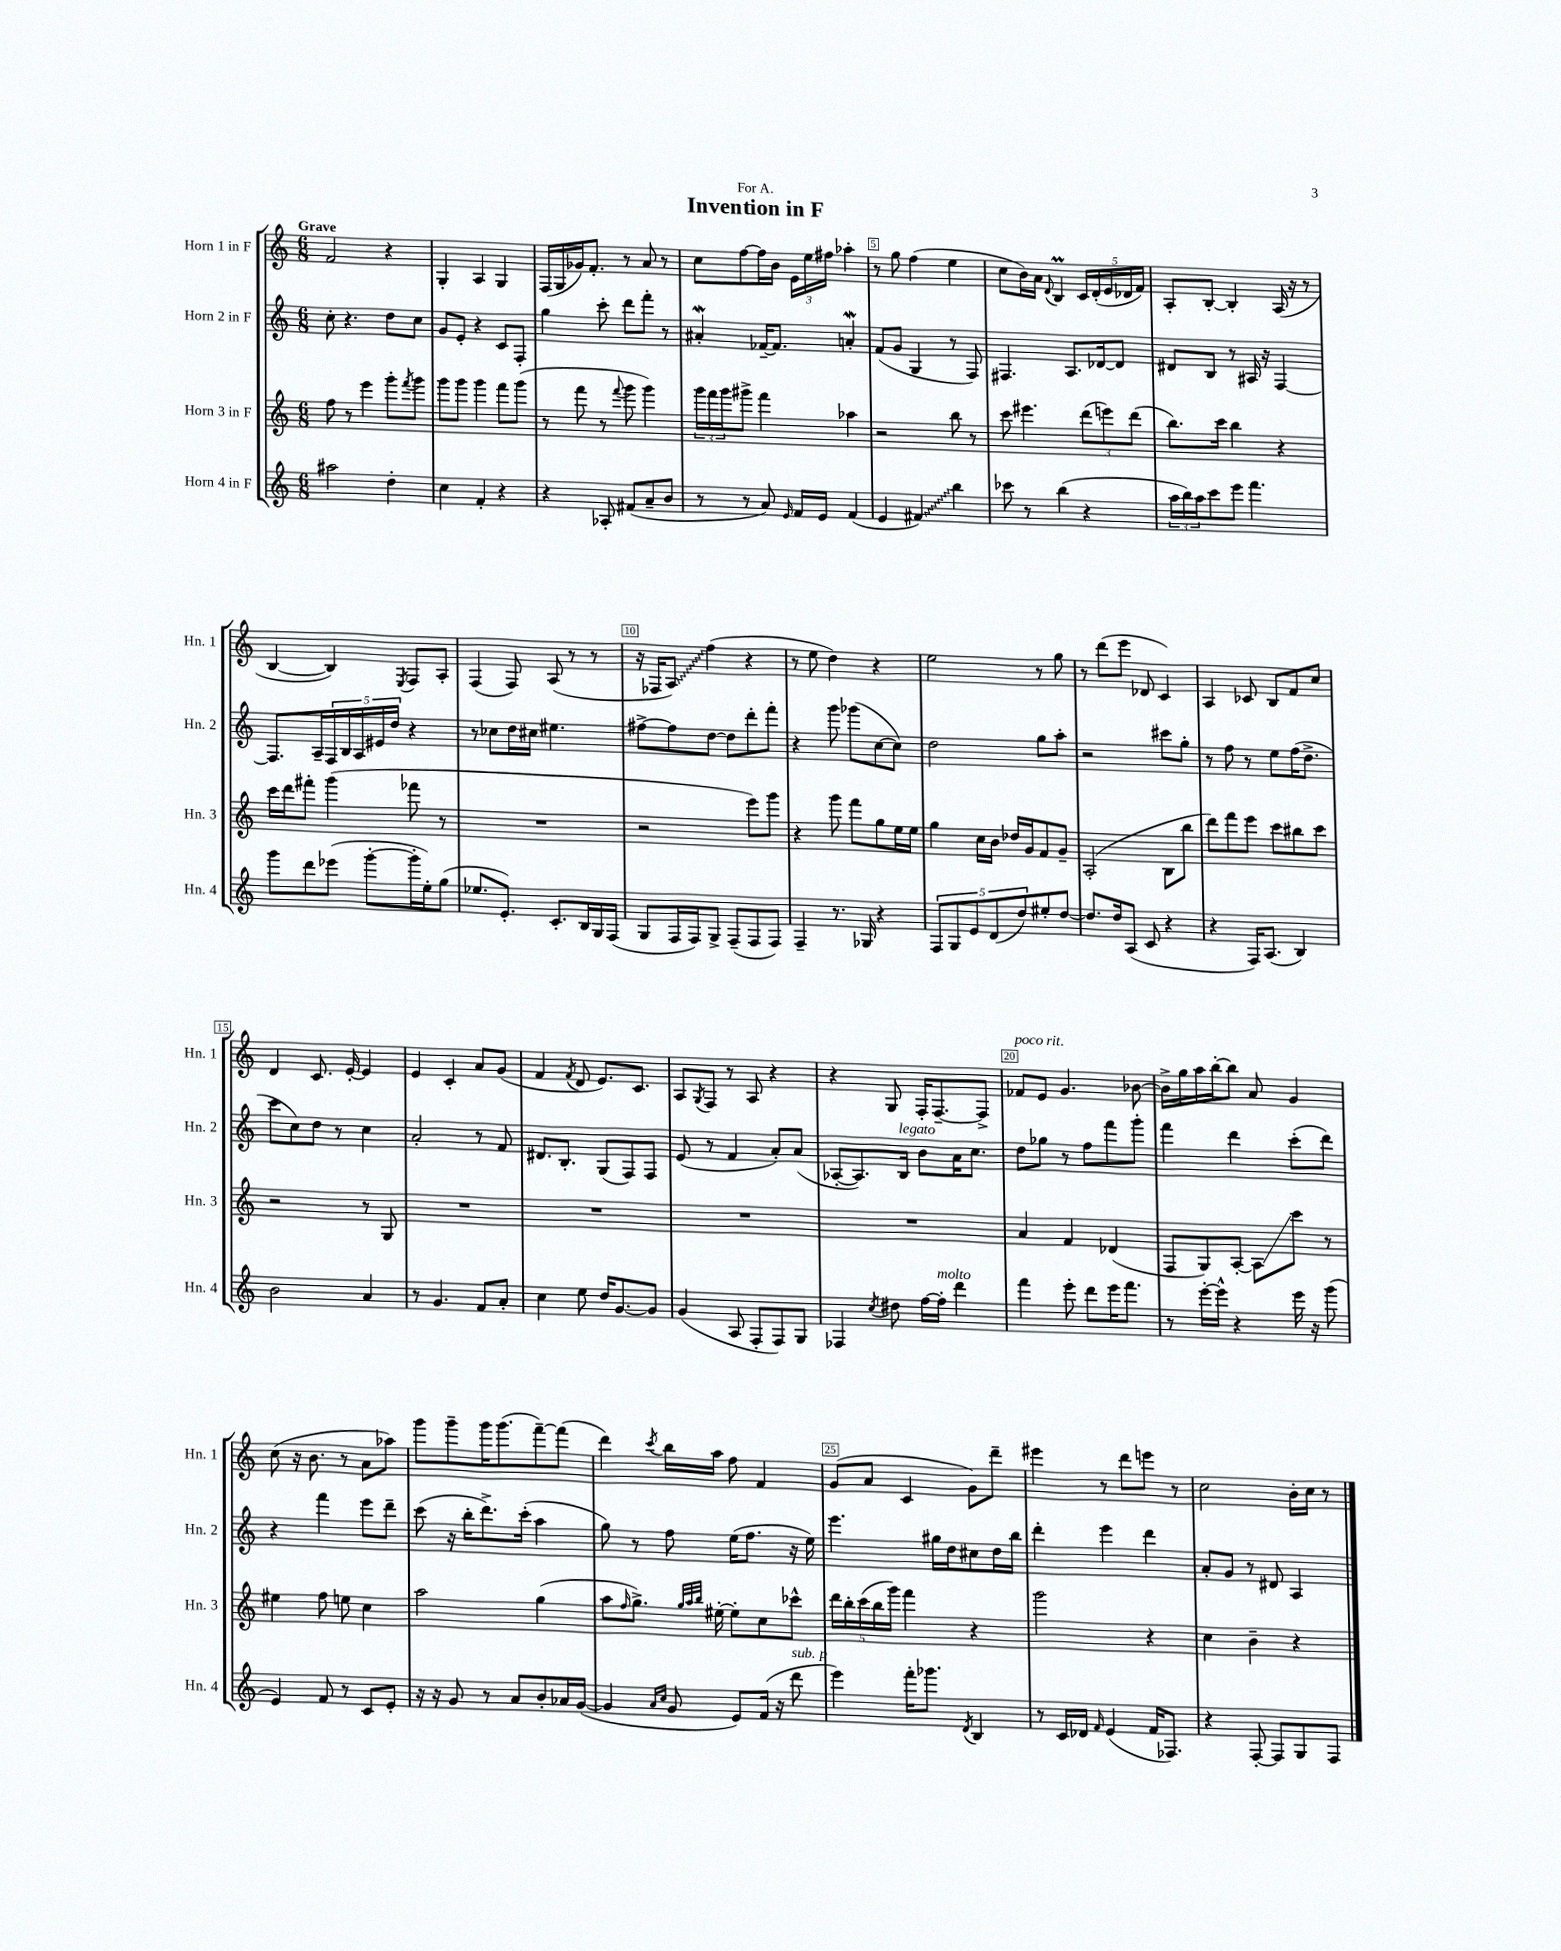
\header { title = "Invention in F" dedication = "For A." }
<<
\new StaffGroup <<
\new Staff = "s0" \with { instrumentName = "Horn 1 in F" shortInstrumentName = "Hn. 1" } {
    \clef treble \key c \major \numericTimeSignature \time 6/8 \tempo "Grave"
    f'2 r4 |
    g4-. a4 g4 |
    f16( g16 ges'16) f'8.-. r8 a'8 r8 |
    c''8 f''8~ f''16 b'16 \tuplet 3/2 { e'16 e''16 fis''16 } aes''4-. |
    r8 g''8 f''4( e''4 |
    c''8 b'16) a'16 \appoggiatura { d'8 } b4\prall \tuplet 5/4 { c'16 d'16-.( e'16 des'16 f'16) } |
    a8-. b8~-. b4-. a16( r16 r8 |
    b4~ b4) \acciaccatura { e8 } f8 a8-. |
    f4( f8) a8( r8 r8 |
    r16 fes16 \once \override Glissando.style = #'zigzag a8\glissando) f''4( r4 |
    r8 e''8 d''4) r4 |
    e''2 r8 g''8 |
    r8 d'''8( e'''8 des'8 c'4) |
    a4 ces'8 b8 f'8 c''8 |
    d'4 c'8. e'16~-. e'4 |
    e'4 c'4-. a'8 g'8( |
    f'4 \acciaccatura { f'8 } d'8 e'8.) c'8. |
    a8 \acciaccatura { g8 } f8 r8 a8 r4 |
    r4 g8 f16-. f8.~-- f8-> |
    fes'8^\markup { \italic "poco rit." } e'8 g'4. bes'8~ |
    bes'16-> g''16 a''16 b''16~-. b''8 a'8 g'4 |
    c''8( r16 b'8. r8 a'8 aes''8) |
    g'''8 g'''8-- g'''16 g'''8.( f'''8~--) f'''8( |
    d'''4) \acciaccatura { c'''8 } b''16 a''16 f''8 f'4 |
    g'8( a'8 c'4 g'8) d'''8-- |
    eis'''4 r8 d'''8 e'''8 r8 |
    c''2 b'16-. c''16 r8 \bar "|." |
}
\new Staff = "s1" \with { instrumentName = "Horn 2 in F" shortInstrumentName = "Hn. 2" } {
    \clef treble \key c \major \numericTimeSignature \time 6/8
    c''8-. r4. d''8 c''8 |
    g'8 e'8-. r4 c'8 f8-. |
    g''4 c'''8-. d'''8 f'''8-. r8 |
    ais'4-.\mordent fes'16~-- fes'8. a'4-.\mordent |
    f'8( g'8 g4 r8 f8) |
    fis4. a8. des'16~ des'8 |
    dis'8 b8 r8 ais16 r16 f4~ |
    f8. a16-- \tuplet 5/4 { f16 b16 a16 eis'16 d''16 } r4 |
    r8 ces''8 d''16 cis''16 eis''4. |
    fis''8~-> fis''8 d''8~ d''8 d'''8-. f'''8-. |
    r4 g'''8 ges'''8( c''8~ c''8) |
    d''2 g''8 a''8-. |
    r2 cis'''8 g''8-. |
    r8 f''8 r8 e''8 f''16( d''8.-> |
    c'''8 c''8) d''8 r8 c''4 |
    a'2-. r8 f'8 |
    dis'8. b8.-. g8( f8) f8 |
    e'8( r8 f'4 a'8-.) a'8( |
    aes8~-. aes8.) b16^\markup { \italic "legato" } b'8 a'16 c''8. |
    d''8 ges''8 r8 f''8 f'''8 g'''8-. |
    f'''4 d'''4 c'''8-.( d'''8) |
    r4 f'''4 e'''8 d'''8-- |
    c'''8( r16 b''16-. d'''8.->) c'''16-.( a''4 |
    g''8) r8 f''8 e''16( f''8. r16 e''16) |
    e'''4. gis''16 d''16 cis''8 d''16 b''16 |
    d'''4-. e'''4 d'''4 |
    a'8-. g'8 r8 dis'8 a4 \bar "|." |
}
\new Staff = "s2" \with { instrumentName = "Horn 3 in F" shortInstrumentName = "Hn. 3" } {
    \clef treble \key c \major \numericTimeSignature \time 6/8
    f''8 r8 e'''4 g'''8-. \acciaccatura { f'''8 } g'''8 |
    g'''8 g'''8 g'''4 f'''8 g'''8( |
    r8 f'''8 r8 \appoggiatura { f'''8 } g'''8 g'''4) |
    \tuplet 3/2 { g'''16 f'''16 g'''16 } gis'''8-> f'''4 aes''4 |
    r2 b''8 r8 |
    c'''8 eis'''4. \tuplet 3/2 { d'''8( e'''8) d'''8( } |
    b''8.) c'''16 b''4 r4 |
    c'''16 d'''16 fis'''8-. g'''4( fes'''8 r8 |
    R2. |
    r2 e'''8) g'''8 |
    r4 g'''8 f'''8 g''8 e''16 e''16 |
    g''4 c''16 b'16 des''16 g'16 f'8 g'8-- |
    a2-.( b8 b''8 |
    d'''8) f'''8 e'''8 c'''8 bis''8 c'''8 |
    r2 r8 g8 |
    R2. |
    R2. |
    R2. |
    R2. |
    a'4 f'4 des'4( |
    f8 g8) a8~-. a8\glissando c'''8 r8 |
    eis''4 f''8 e''8 c''4 |
    a''2 g''4( |
    a''8 \grace { f''16 } g''8.->) \grace { g''32 a''32 b''32 } eis''16~-. eis''8-. c''8 ces'''8-^ |
    \tuplet 5/4 { d'''16 b''16-. c'''16( b''16 g'''16) } f'''4 r4 |
    g'''2 r4 |
    c''4 b'4-- r4 \bar "|." |
}
\new Staff = "s3" \with { instrumentName = "Horn 4 in F" shortInstrumentName = "Hn. 4" } {
    \clef treble \key c \major \numericTimeSignature \time 6/8
    ais''2 d''4-. |
    c''4 f'4-. r4 |
    r4 aes8-. fis'8( a'8-- b'8 |
    r8 r8 a'8) \grace { e'16 } f'16 e'16 f'4( |
    e'4 \once \override Glissando.style = #'zigzag fis'4\glissando) b''4 |
    ces'''8 r8 b''4( r4 |
    \tuplet 3/2 { a''16 b''16) a''16 } c'''8 e'''8 f'''4. |
    g'''8 d'''8 ees'''8( g'''8~-. g'''16-. e''16-.) g''8( |
    ees''8. e'8.-.) c'8.-. b16 g16 f16( |
    g8 f16 f16) g8-> f8--( f8 f8) |
    f4-- r8. ges16 r4 |
    \tuplet 5/4 { f8 g8 e'8 d'8( d''8) } eis''8-. d''8~ |
    d''8. d''16 a8( c'8 r4 |
    r4 f16) a8.( b4) |
    b'2 a'4 |
    r8 g'4. f'8 a'8-. |
    c''4 e''8 d''16 g'8.~ g'8 |
    g'4( a8 f8-. f8) g8 |
    fes4 \acciaccatura { c''8 } dis''8 f''16~ f''16-.^\markup { \italic "molto" } d'''4 |
    f'''4 e'''8-. d'''8 e'''16 f'''8. |
    r8 e'''16~-. e'''16-^ r4 e'''16 r16 g'''8( |
    e'4) f'8 r8 c'8 e'8-. |
    r16 r16 g'8 r8 a'8 b'8-. aes'16 g'16~( |
    g'4 \grace { a'16 c''16 } g'8 e'8) f'16( r16 d'''8^\markup { \italic "sub. p" } |
    e'''4) f'''16-. ges'''8. \acciaccatura { d'8 } b4 |
    r8 c'16 des'16 \grace { f'16 } e'4( f'16 fes8.) |
    r4 f8~-. f8 g8 f8 \bar "|." |
}
>>
>>
\layout { \context { \Score \override BarNumber.break-visibility = ##(#f #t #t) barNumberVisibility = #(every-nth-bar-number-visible 5) \override BarNumber.stencil = #(make-stencil-boxer 0.1 0.3 ly:text-interface::print) } }
